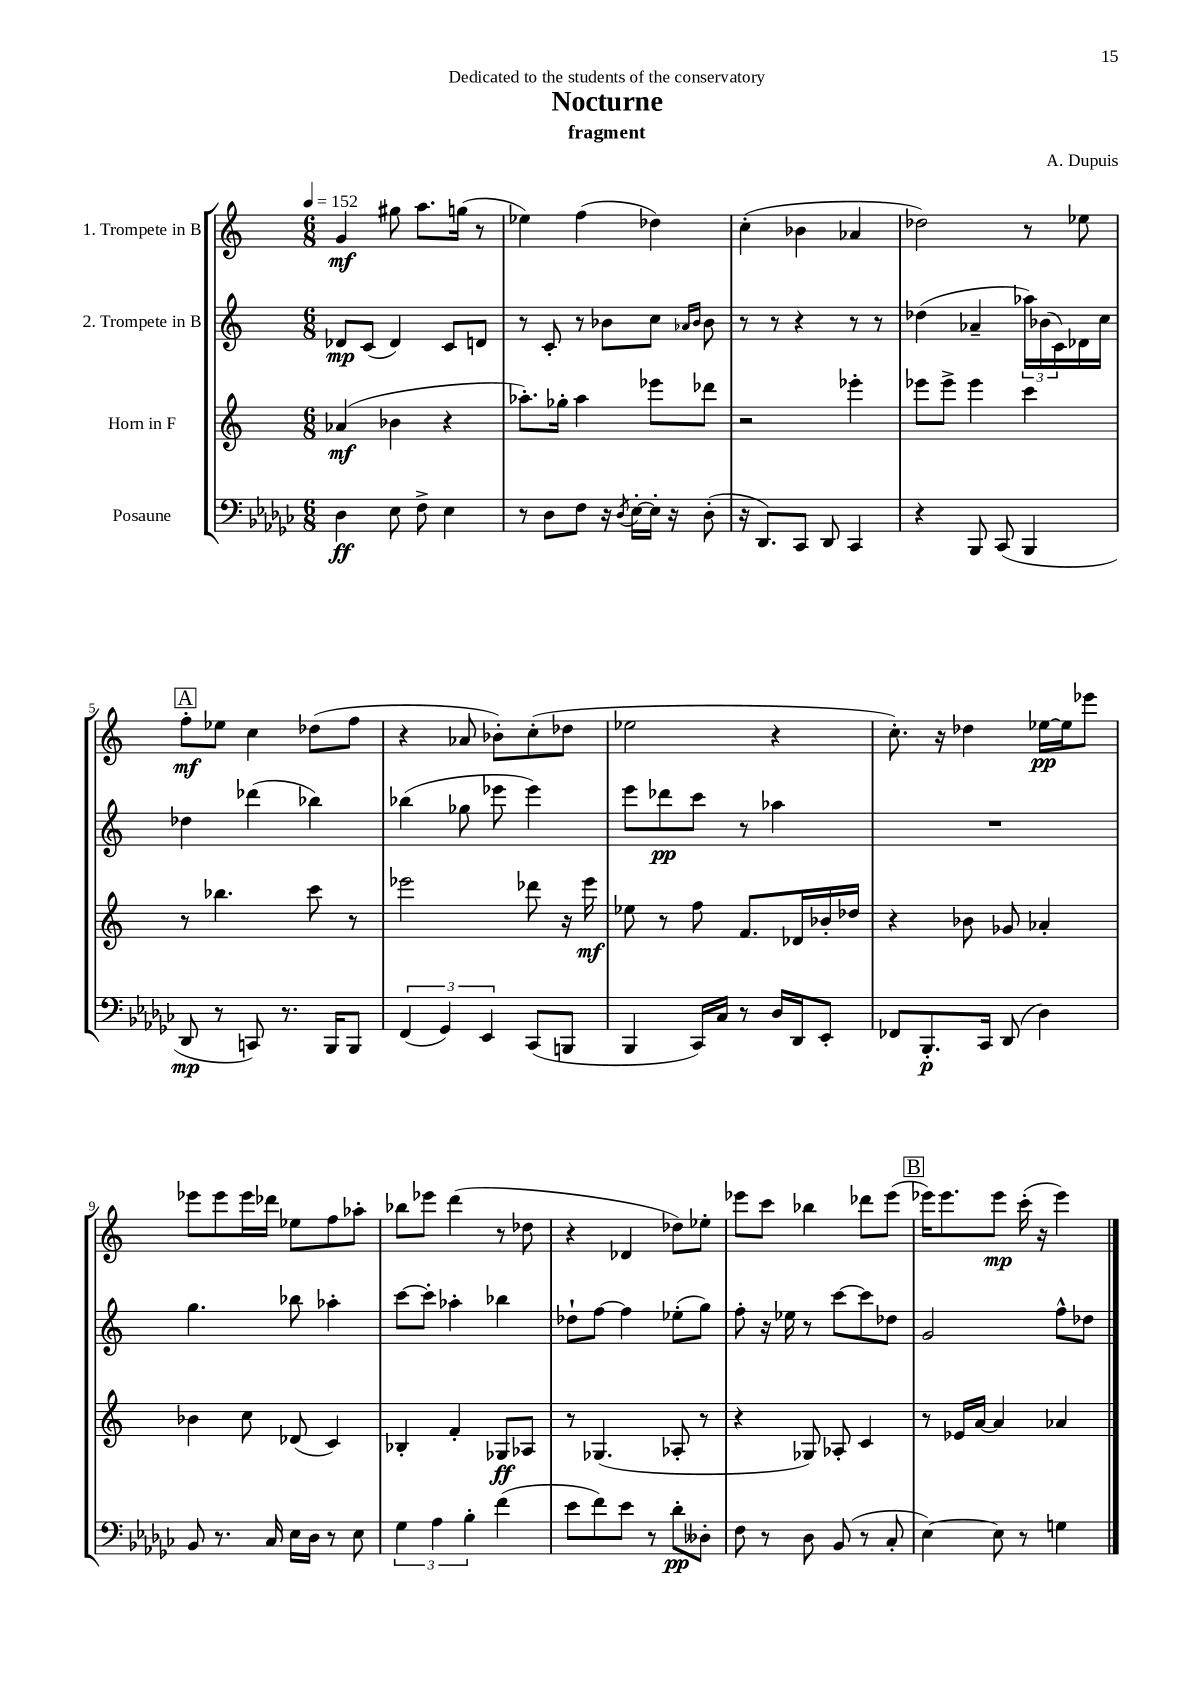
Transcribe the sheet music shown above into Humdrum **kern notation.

**kern	**kern	**kern	**kern
*staff4	*staff3	*staff2	*staff1
*clefF4	*clefG2	*clefG2	*clefG2
*k[b-e-a-d-g-c-]	*k[]	*k[]	*k[]
*M6/8	*M6/8	*M6/8	*M6/8
*MM152	*MM152	*MM152	*MM152
4D-	(4a-	8d-	4g
.	.	(8c	.
8E-	4b-	4d-)	8gg#
8F^	.	.	8.aa
4E-	4r	8c	.
.	.	.	(16gg
.	.	8d	8r
=	=	=	=
8r	8.aa-')	8r	4ee-)
8D-	.	8c'	.
.	16gg-'	.	.
8F	4aa-	8r	(4ff
16r	.	8b-	.
8qD-	.	.	.
[16E-'	.	.	.
16E-']	8eee-	8cc	4dd-)
16r	.	.	.
.	.	16qqa-	.
.	.	16qqb-	.
(8D-'	8ddd-	8b-	.
=	=	=	=
16r	2r	8r	(4cc'
8.DD-)	.	.	.
.	.	8r	.
8CC-	.	4r	4b-
8DD-	.	.	.
4CC-	4eee-'	8r	4a-
.	.	8r	.
=	=	=	=
4r	8eee-	(4dd-	2dd-)
.	8eee-^	.	.
8BBB-	4eee-	4a-~	.
(8CC-	.	.	.
4BBB-	4ccc	24aa-)	8r
.	.	(24b-	.
.	.	24c)	.
.	.	16d-	8ee-
.	.	16cc	.
=	=	=	=
8DD-	8r	4dd-	8ff'
8r	4.bb-	.	8ee-
8CC)	.	(4ddd-	4cc
8.r	.	.	.
.	8ccc	4bb-)	(8dd-
16BBB-	.	.	.
8BBB-	8r	.	8ff
=	=	=	=
(6FF	2eee-	(4bb-	4r
6GG-)	.	.	.
.	.	8gg-	8a-
6EE-	.	.	.
.	.	8eee-	8b-')
(8CC-	8ddd-	4eee-)	(8cc'
8BBB	16r	.	8dd-
.	16eee-	.	.
=	=	=	=
4BBB-	8ee-	8eee	2ee-
.	8r	8ddd-	.
16CC-)	8ff	8ccc	.
16C-	.	.	.
8r	8.f	8r	.
16D-	.	4aa-	4r
16DD-	16d-	.	.
8EE-'	16b-'	.	.
.	16dd-	.	.
=	=	=	=
8FF-	4r	2.r	8.cc')
8.BBB-'	.	.	.
.	.	.	16r
.	8b-	.	4dd-
16CC-	.	.	.
(8DD-	8g-	.	.
4D-)	4a-'	.	[16ee-
.	.	.	16ee-]
.	.	.	8eee-
=	=	=	=
8BB-	4b-	4.gg	8eee-
8.r	.	.	8eee-
.	8cc	.	16eee-
16C-	.	.	16ddd-
16E-	(8d-	8bb-	8ee-
16D-	.	.	.
8r	4c)	4aa-'	8ff
8E-	.	.	8aa-'
=	=	=	=
6G-	4B-'	[8ccc	8bb-
.	.	8ccc']	8eee-
6A-	.	.	.
.	4f'	4aa-'	(4ddd
6B-'	.	.	.
(4f	8G-	4bb-	8r
.	8A-	.	8dd-
=	=	=	=
8e-	8r	8dd-`	4r
8f)	(4.G-	[8ff	.
8e-	.	4ff]	4d-
8r	.	.	.
8d-'	8A-'	(8ee-'	8dd-)
8D--'	8r	8gg)	8ee-'
=	=	=	=
8F	4r	8ff'	8eee-
8r	.	16r	8ccc
.	.	16ee-	.
8D-	8G-)	8r	4bb-
(8BB-	8A-'	[8ccc	.
8r	4c	8ccc]	8ddd-
8C-'	.	8dd-	(8eee-
=	=	=	=
[4E-)	8r	2g	16eee-)
.	.	.	8.eee-
.	16e-	.	.
.	[16a	.	.
8E-]	4a]	.	8eee-
8r	.	.	(16ccc'
.	.	.	16r
4G	4a-	8ff^^	4eee-)
.	.	8dd-	.
==	==	==	==
*-	*-	*-	*-
